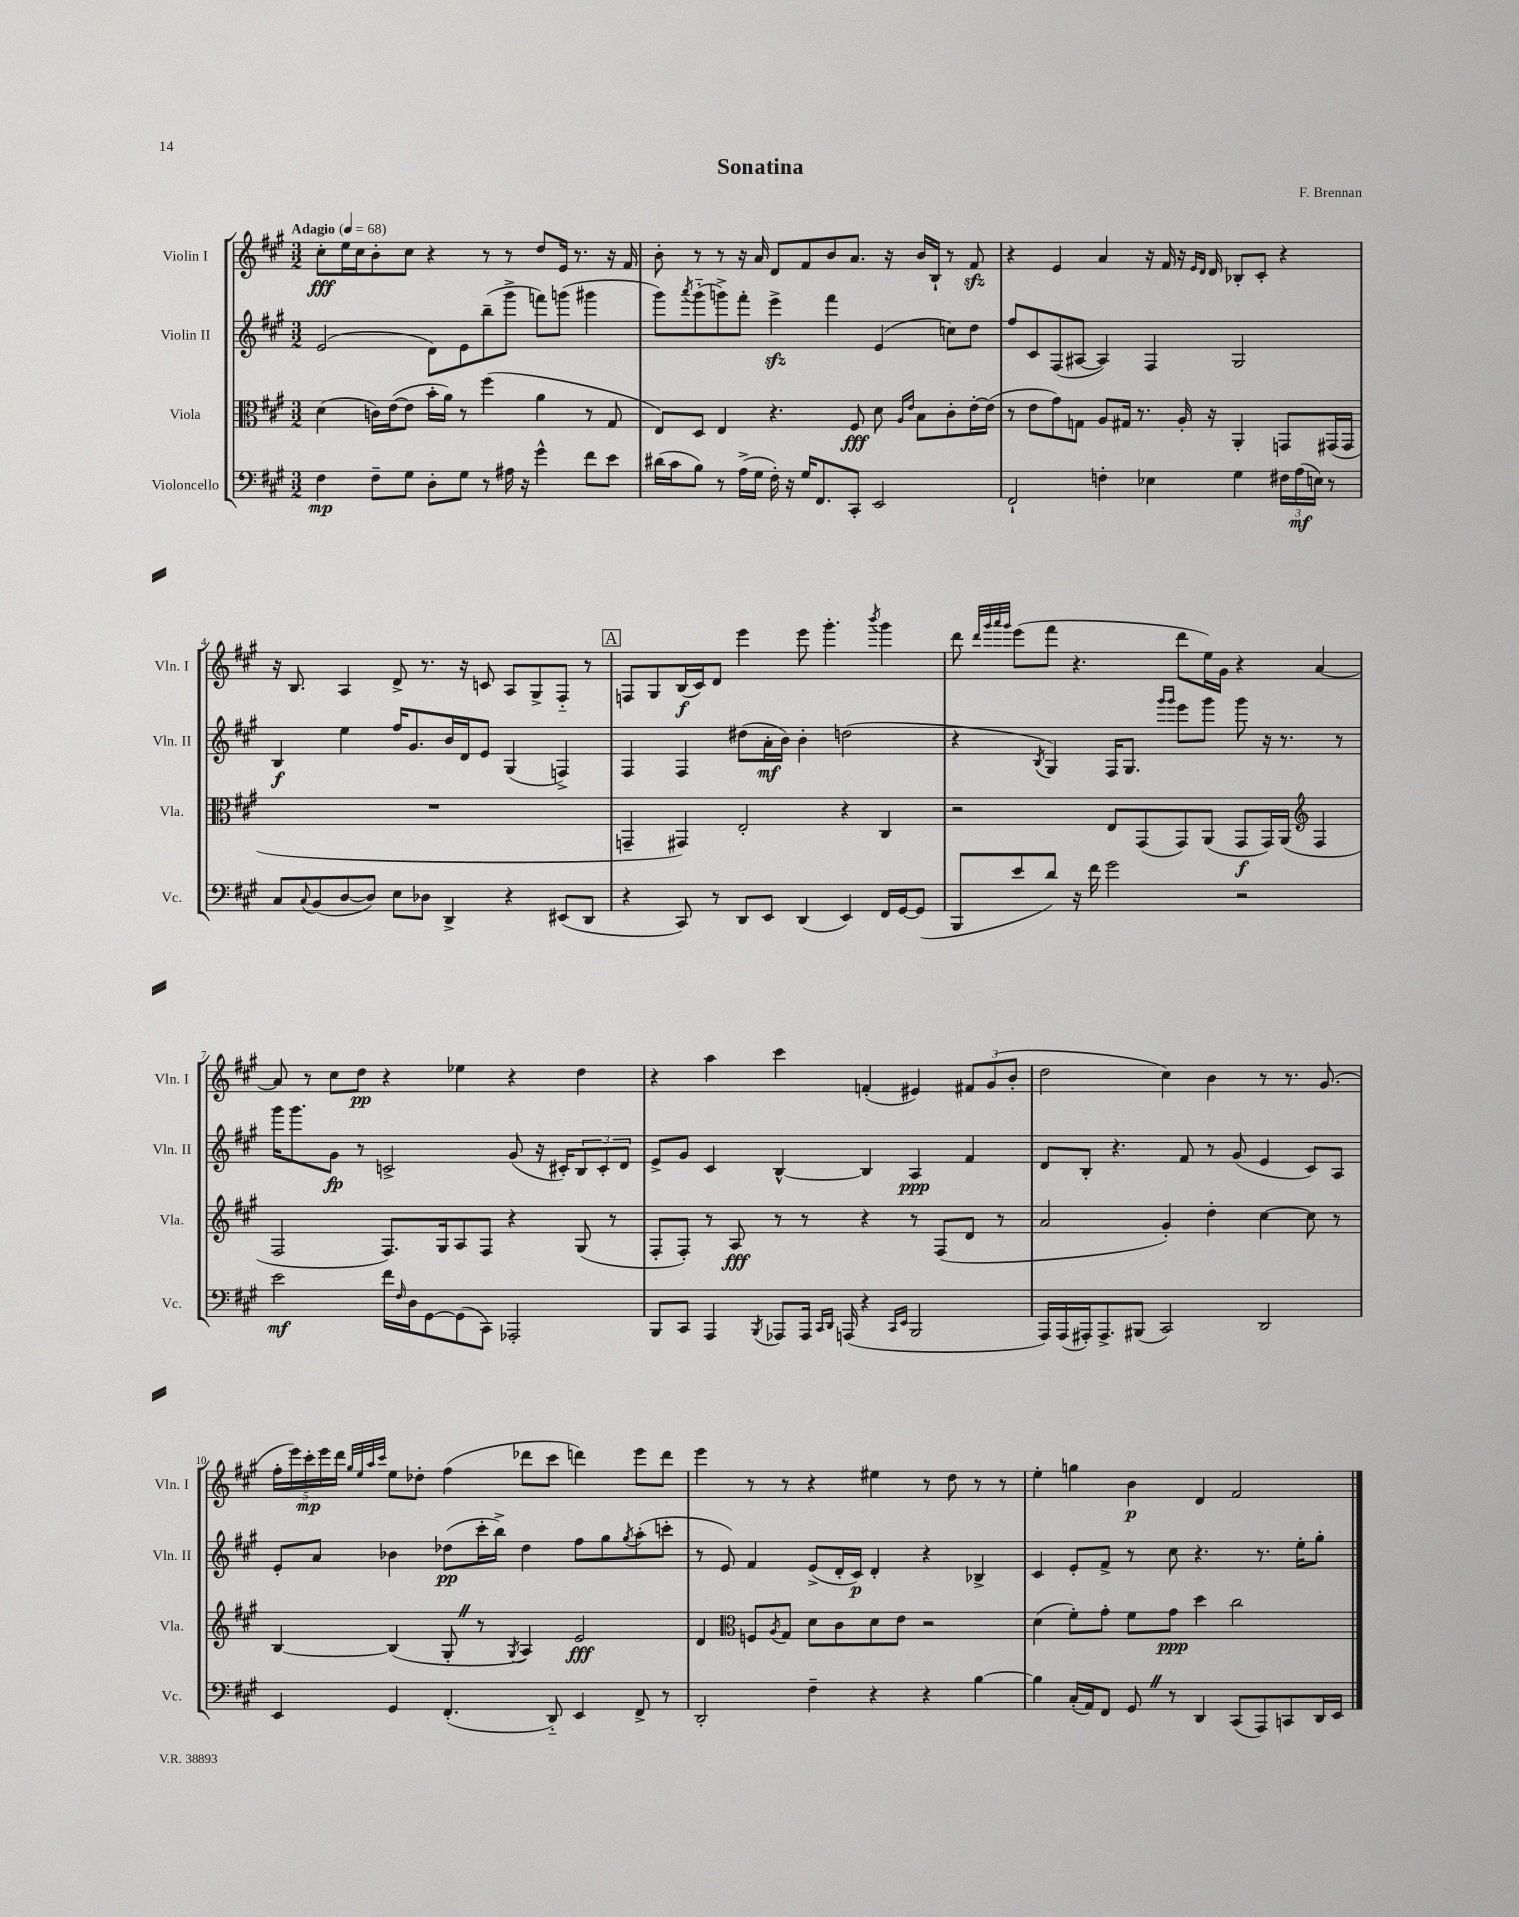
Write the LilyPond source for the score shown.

\header { title = "Sonatina" composer = "F. Brennan" }
<<
\new StaffGroup <<
\new Staff = "s0" \with { instrumentName = "Violin I" shortInstrumentName = "Vln. I" } {
    \clef treble \key a \major \numericTimeSignature \time 3/2 \tempo "Adagio" 4 = 68
    cis''8-.\fff e''16 cis''16 b'8-. cis''8 r4 r8 r8 d''8 e'16 r8. r16 fis'16 |
    b'8-. r8 r8 r16 a'16 d'8 fis'8 b'8 a'8. r16 b'16 b16-! r8 fis'8\sfz |
    r4 e'4 a'4 r16 fis'16 r16 \grace { e'16 d'16 } d'16 bes8-. cis'8-. r4 |
    r16 b8. a4 d'8-> r8. r16 c'8 a8 gis8-> fis8-_ r8 |
    \mark \markup { \box "A" } f8 gis8 b16\f( cis'16) d'8 e'''4 e'''8 gis'''4.-. \acciaccatura { b'''8 } gis'''4 |
    d'''8 \grace { d'''32 gis'''32 a'''32 gis'''32 } e'''8( fis'''8 r4. d'''8 e''16) gis'16 r4 a'4~ |
    a'8 r8 cis''8 d''8\pp r4 ees''4 r4 d''4 |
    r4 a''4 cis'''4 f'4-.( eis'4) \tuplet 3/2 { fis'8 gis'8( b'8-. } |
    d''2 cis''4) b'4 r8 r8. gis'8.( |
    \tuplet 5/4 { fis''16-. e'''16) cis'''16-.\mp e'''16 d'''16 } \grace { gis''32 e''32 a''32 cis'''32 } e''8 des''8-. fis''4( des'''8 cis'''8 d'''4) e'''8 d'''8 |
    e'''4 r8 r8 r4 eis''4 r8 d''8 r8 r8 |
    e''4-. g''4 b'4\p d'4 fis'2 \bar "|." |
}
\new Staff = "s1" \with { instrumentName = "Violin II" shortInstrumentName = "Vln. II" } {
    \clef treble \key a \major \numericTimeSignature \time 3/2
    e'2( d'8) e'8 b''8--( gis'''8-> f'''8) g'''8( gis'''4 |
    gis'''8) \acciaccatura { a'''8 } gis'''8-_( g'''8->) fis'''8-. e'''4->\sfz fis'''4 e'4( c''8) d''8 |
    fis''8 cis'8 fis8( ais8~ ais4) fis4 gis2 |
    b4\f e''4 fis''16 gis'8. b'16 d'16 e'8 gis4( f4->) |
    \mark \markup { \box "A" } fis4 fis4 dis''8( a'16-.\mf b'16) b'4-. d''2( |
    r4 \acciaccatura { b8 } gis4) fis16 gis8. \grace { gis'''16 gis'''16 } e'''8 gis'''8 gis'''8 r16 r8. r8 |
    gis'''16 gis'''8. gis'8\fp r8 c'2-> gis'8( r16 cis'16-.) \tuplet 3/2 { b8 cis'8-. d'8 } |
    e'8-> gis'8 cis'4 b4~-^ b4 a4\ppp fis'4 |
    d'8 b8-. r4. fis'8 r8 gis'8( e'4 cis'8) a8 |
    e'8-. a'8 bes'4 des''8\pp( cis'''16-. b''16->) des''4 fis''8 gis''8 \acciaccatura { gis''8 } a''8-.( c'''8-. |
    r8 e'8) fis'4 e'8->( d'16-. cis'16\p) d'4-. r4 bes4-> |
    cis'4 e'8-. fis'8-> r8 cis''8 r4. r8. e''16-. gis''8-. \bar "|." |
}
\new Staff = "s2" \with { instrumentName = "Viola" shortInstrumentName = "Vla." } {
    \clef alto \key a \major \numericTimeSignature \time 3/2
    d'4( c'16) e'16~( e'8 b'16-. a'16) r8 fis''4( a'4 r8 gis8 |
    e8) d8 e4 r4. fis8\fff d'8 \grace { a16 e'16 } b8 cis'8-. e'16~-. e'16( |
    r8 e'8 gis'8) g8 a8 gis16 r8. a16-. r16 a,4-. g,8 gis,16( gis,16 |
    R1. |
    \mark \markup { \box "A" } g,4-- gis,4) e2-. r4 cis4 |
    r2 e8 gis,8( gis,8) a,8( gis,8\f gis,16) a,16( \clef treble fis4 |
    fis2 fis8.) gis16 a8 fis8 r4 gis8( r8 |
    fis8-. fis8-.) r8 a8\fff r8 r8 r4 r8 fis8( d'8 r8 |
    a'2 gis'4-.) d''4-. cis''4~ cis''8 r8 |
    b4~ b4( gis8-. \once \override BreathingSign.text = \markup { \musicglyph "scripts.caesura.straight" } \breathe r8 \acciaccatura { gis8 } a4) e'2\fff |
    d'4 \clef alto f8 \acciaccatura { a8 } gis8 d'8 cis'8 d'8 e'8 r2 |
    d'4( fis'8-.) gis'8-. fis'8 gis'8\ppp d''4 cis''2 \bar "|." |
}
\new Staff = "s3" \with { instrumentName = "Violoncello" shortInstrumentName = "Vc." } {
    \clef bass \key a \major \numericTimeSignature \time 3/2
    fis4\mp fis8-- gis8 d8-. gis8 r8 ais16 r16 gis'4-^ fis'8 e'8 |
    dis'16( cis'16 b8) r8 a16->( gis16 fis16-.) r16 gis16 fis,8. cis,8-. e,2 |
    fis,2-! f4-. ees4 gis4 \tuplet 3/2 { fis16 a16\mf( e16) } r8 |
    cis8 \appoggiatura { cis8 } b,8( d8~ d8) e8 des8 d,4-> r4 eis,8( d,8 |
    \mark \markup { \box "A" } r4 cis,8) r8 d,8 e,8 d,4( e,4) fis,16 gis,16~ gis,8( |
    b,,8 e'8 d'8) r16 fis'16 gis'2 r2 |
    e'2\mf fis'16 \grace { fis16 } d16 gis,8~ gis,8( cis,8) aes,,2-. |
    b,,8 cis,8 a,,4 \acciaccatura { b,,8 } aes,,8 aes,,16 \grace { cis,16 d,16 } a,,16( r4 \grace { cis,16 e,16 } b,,2 |
    a,,16) a,,16( ais,,16-.) ais,,8.-> bis,,8( cis,2) d,2 |
    e,4 gis,4 fis,4.-.( d,8-_) e,4 fis,8-> r8 |
    d,2-. fis4-- r4 r4 b4~ |
    b4 cis16-.( a,16) fis,8 gis,8 \once \override BreathingSign.text = \markup { \musicglyph "scripts.caesura.straight" } \breathe r8 d,4 cis,8( a,,8) c,8 d,16 e,16 \bar "|." |
}
>>
>>
